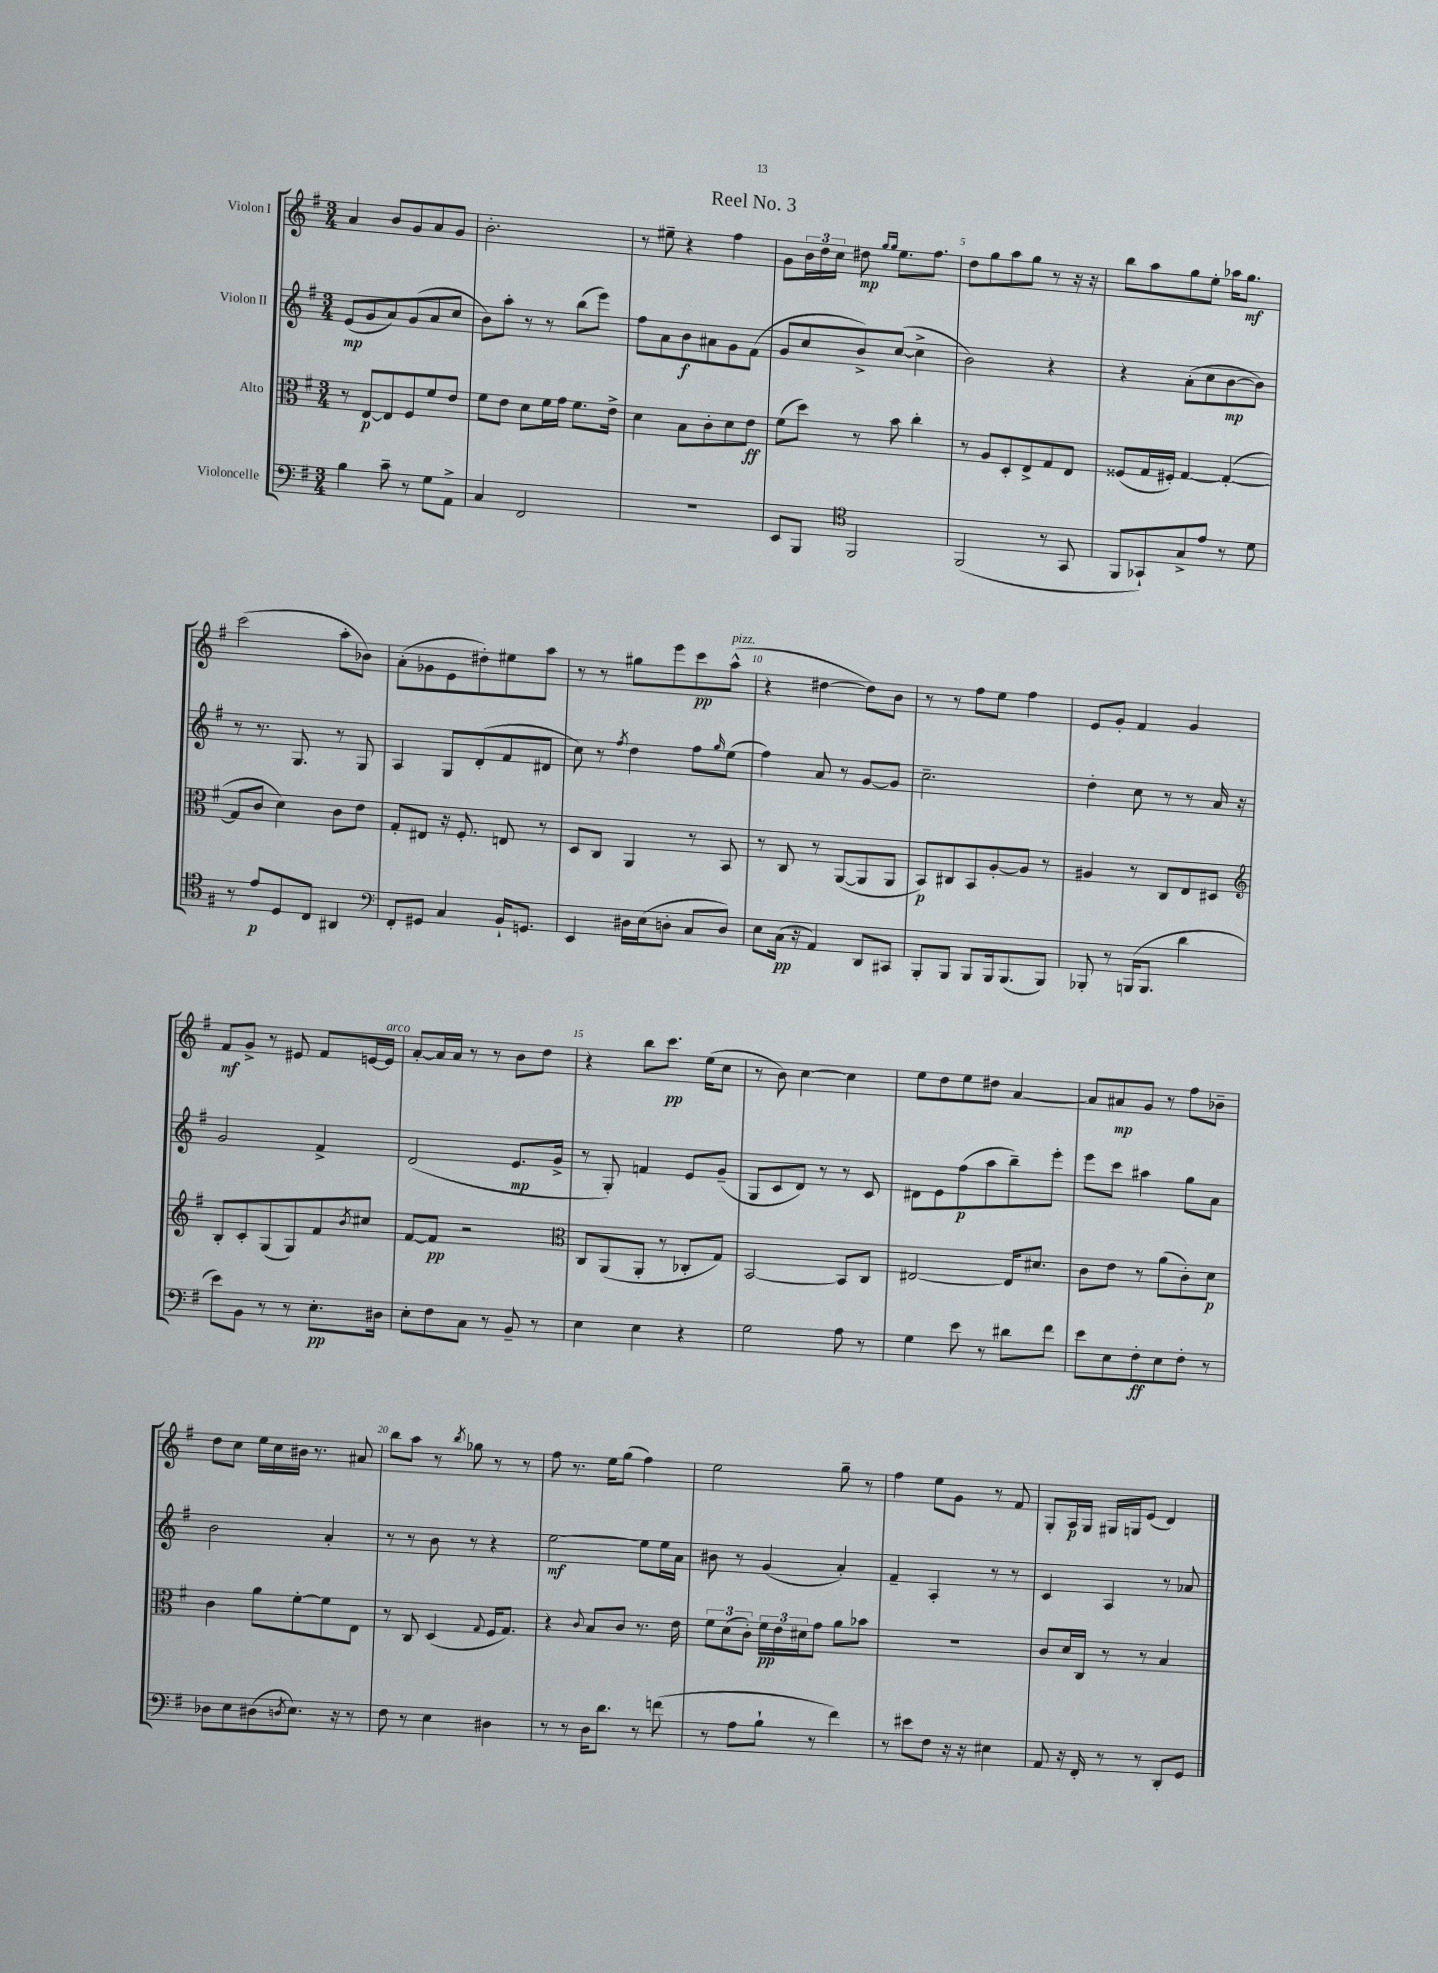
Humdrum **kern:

**kern	**kern	**kern	**kern
*staff4	*staff3	*staff2	*staff1
*clefF4	*clefC3	*clefG2	*clefG2
*k[f#]	*k[f#]	*k[f#]	*k[f#]
*M3/4	*M3/4	*M3/4	*M3/4
4B	8r	(8e	4a
.	[8E	8g	.
8c~	8E]	8a)	8b
8r	8F#	(8g	8g
8G	8f#	8a	8a
8AA^	8e	8cc	8g
=	=	=	=
4C	8f#	8b)	2.b'
.	8e	8aa'	.
2FF#	8d	8r	.
.	16f#	8r	.
.	16g	.	.
.	8.f#	(8bb	.
.	.	8eee)	.
.	16e^	.	.
=	=	=	=
2.r	4d	8ff#	8r
.	.	8a	8ee#~
.	8B	8b	4r
.	8c'	8a#	.
.	8d	8g	4ff#
.	8e	(8f#	.
=	=	=	=
8EE	(8f#	8g	8g
8BBB	8dd)	8cc	24b
.	.	.	24dd
.	.	.	24cc
*clefC4	*	*	*
2FF#	8r	8b^)	8dd#
.	.	.	16qqgg
.	.	.	16qqgg
.	8b	([8cc	8.ee
.	4cc'	4cc^]	.
.	.	.	8.ff#
=	=	=	=
(2FF#	8r	2b)	8dd
.	8A	.	8gg
.	8D'	.	8aa
.	8E^	.	8gg
8r	8G	4r	8r
8GG	8E	.	16r
.	.	.	16r
=	=	=	=
8FF#	(8F##	4r	8bb
8GG-`)	16G	.	8aa
.	16F#')	.	.
8G^	[4G	(8a'	8gg
8e	.	8cc	8ee'
8r	(4G'_	[8b	16aa-
.	.	.	8.gg
8d	.	8b])	.
=	=	=	=
8r	8G]	8r	(2ccc
8e	8c	8.r	.
8D	4d)	.	.
.	.	8.G	.
8C	.	.	.
4AA#	8c	8r	8aa'
.	8e	8G	8b-)
=	=	=	=
*clefF4	*	*	*
8FF#'	8G'	4A	(8a'
8GG#	8E#	.	8g-
4C	16r	8G	8e
.	8.F#'	.	.
.	.	(8d'	8dd#')
16BB`	8E	8f#	8ee#
8.GG	.	.	.
.	8r	8d#	8aa
=	=	=	=
4EE	8D	8cc)	8r
.	8C	8r	8r
.	.	8qff#	.
16D#	4AA	4dd	8gg#
(16E	.	.	.
8D'	.	.	8eee
8C	8r	8ff#	8ccc
.	.	16qqgg	.
8D)	8BB	(8ee	(8aa^^
=	=	=	=
8E	8r	4ff#)	4r
(16C	8C	.	.
16r	.	.	.
4AA)	8r	8a	[4dd#
.	([8AA	8r	.
8DD	8AA]	[8g	8dd#])
8CC#	8AA	8g]	8b
=	=	=	=
8BBB'	8BB)	2.cc~	8r
8BBB	8C#	.	8r
8BBB	8BB	.	8ff#
16BBB	[8A'	.	8ee
(8.BBB	.	.	.
.	8A]	.	4ff#
8BBB)	8r	.	.
=	=	=	=
8BBB-'	4A#	4dd'	8e
8r	.	.	8g'
(16BBB	8r	8cc	4f#
8.BBB	.	.	.
.	8C	8r	.
4d	8E	8r	4g
.	8D#	16a	.
.	.	16r	.
=	=	=	=
*	*clefG2	*	*
8e)	8B'	2g	8f#
8BB	8c'	.	8g^
8r	(8G	.	8r
8r	8G)	.	8e#
8.E'	8f#	4f#^	8f#
.	8qb	.	.
.	8cc#	.	[16e
16D#	.	.	16e]
=	=	=	=
8E'	[8f#	(2d	[8a'
8F#	8f#]	.	16a]
.	.	.	16a
8C	2r	.	8r
8r	.	.	8r
8BB~	.	8.e	8b
8r	.	.	8dd
.	.	16g^	.
=	=	=	=
*	*clefC3	*	*
4E	8C	8r	4r
.	(8AA	8G')	.
4E	8AA'	4f	8bb
.	8r	.	8.ccc
4r	8C-'	8e	.
.	.	.	(16ee
.	8G)	(8g~	8cc
=	=	=	=
2G	[2BB	8G	8r
.	.	8c	8b)
.	.	8d)	[4cc
.	.	8r	.
8A	8BB]	8r	4cc]
8r	8C	8c	.
=	=	=	=
4G	[2E#	8d#	8ee
.	.	8e	8dd
8e	.	(8ff#	8ee
8r	.	8aa	8dd#
8d#	16E#]	8bb~)	[4a
.	8.d#	.	.
8f#	.	8eee'	.
=	=	=	=
8e	8c	8eee	8a]
8E	8e	8ccc	8a#
8F#'	8r	4aa#	8g
8E	(8a	.	8r
8F#'	8c')	8gg	8ff#
8r	8d	8a	8b-~
=	=	=	=
8D-	4c	2b	8dd
8E	.	.	8cc
(8D#	8a	.	16ee
.	.	.	16cc
8qD	.	.	.
8.E)	[8f#'	.	16b#
.	.	.	8.r
.	8f#]	4a'	.
16r	.	.	.
8r	8E	.	8a#
=	=	=	=
8F#	8r	8r	8bb
8r	8C	8r	8aa
4E	(4D	8b	8r
.	.	.	8qbb
.	.	8r	8gg-
.	8qqG	.	.
4D#	16F#	4r	8r
.	8.G)	.	.
.	.	.	8r
=	=	=	=
8r	4r	[2ee	8ff#
8r	.	.	8.r
.	8qqc	.	.
16D	8B	.	.
8.d	.	.	16ee
.	8c	.	(8gg
8r	8.r	8ee]	4ff#)
(8f	.	16ee	.
.	16e	16a	.
=	=	=	=
8r	12f#	8b#	2ee
.	(12d	.	.
8A	.	8r	.
.	12c')	.	.
8B`	24f#	(4g	.
.	24e	.	.
.	24d#	.	.
8r	8g	.	.
4f#)	8a	4a')	8gg~
.	8b-	.	8r
=	=	=	=
8r	2.r	4f#~	4ff#
8e#	.	.	.
8F#	.	4A'	8ee
16r	.	.	8g
16r	.	.	.
4E#	.	8r	8r
.	.	8r	8f#
=	=	=	=
8AA	8c	4c	8G'
16r	16d	.	16A
16FF#'	16C	.	16G
8r	8r	4A	16G#
.	.	.	16G
8r	8r	.	(8e
8DD'	4B	8r	4d)
8GG	.	8a-	.
==	==	==	==
*-	*-	*-	*-
